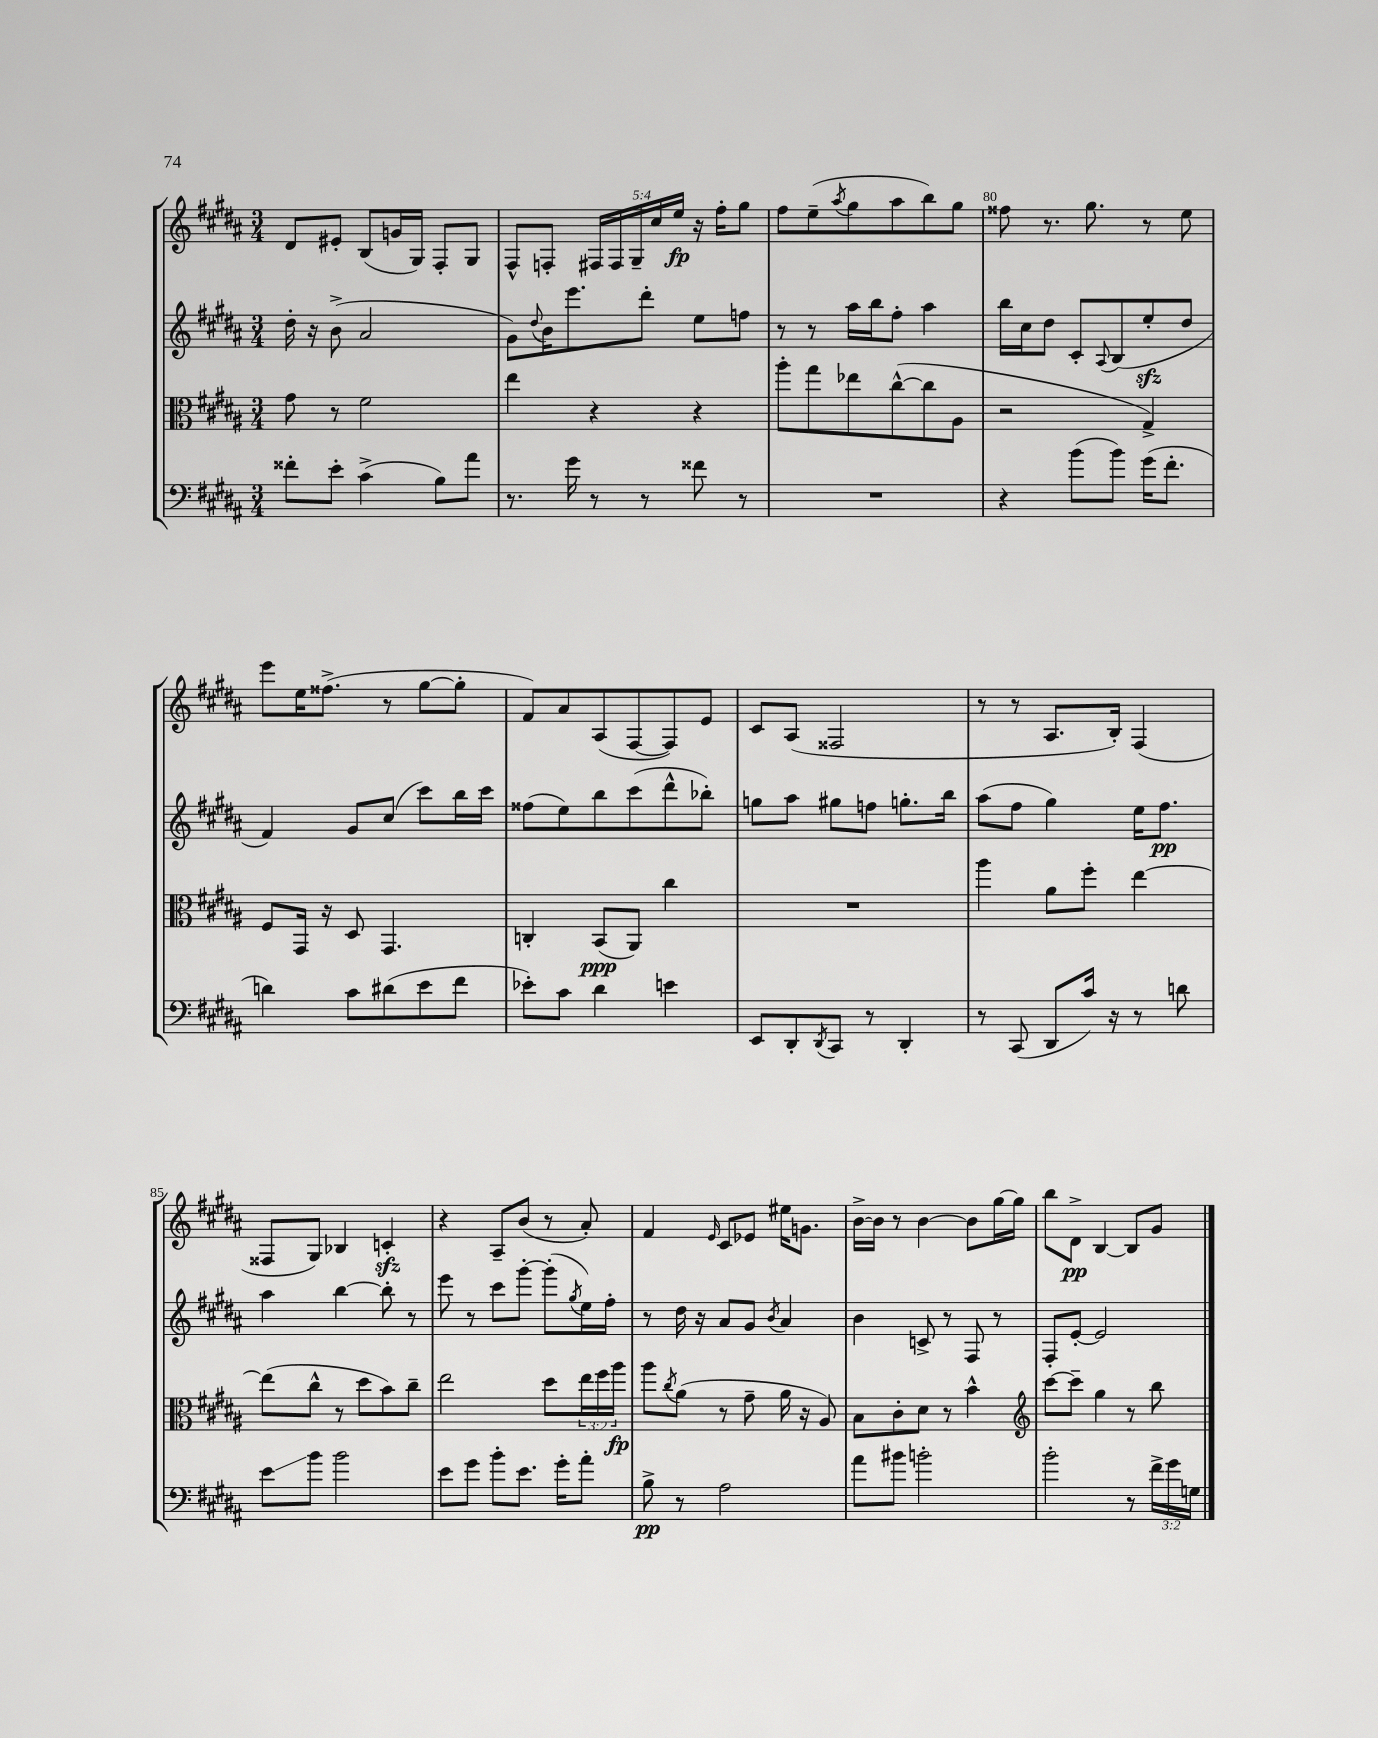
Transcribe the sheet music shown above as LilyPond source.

<<
\new StaffGroup <<
\new Staff = "s0" {
    \clef treble \key b \major \numericTimeSignature \time 3/4 \override Staff.TupletNumber.text = #tuplet-number::calc-fraction-text
    dis'8 eis'8-. b8( g'16 gis16) fis8-. gis8 |
    fis8-^ f8-. \tuplet 5/4 { fis16 fis16 gis16-- cis''16 e''16\fp } r16 fis''16-. gis''8 |
    fis''8 e''8--( \acciaccatura { ais''8 } gis''8 ais''8 b''8) gis''8 |
    fisis''8 r8. gis''8. r8 e''8 |
    e'''8 e''16 fisis''8.->( r8 gis''8~ gis''8-. |
    fis'8) ais'8 ais8( fis8~ fis8) e'8 |
    cis'8 ais8( fisis2 |
    r8 r8 ais8. b16-.) fis4( |
    fisis8 gis8) bes4 c'4-.\sfz |
    r4 ais8-- b'8( r8 ais'8-.) |
    fis'4 \grace { e'16 } cis'8 ees'8 eis''16 g'8. |
    b'16~-> b'16 r8 b'4~ b'8 gis''16~ gis''16 |
    b''8 dis'8->\pp b4~ b8 gis'8 \bar "|." |
}
\new Staff = "s1" {
    \clef treble \key b \major \numericTimeSignature \time 3/4
    dis''16-. r16 b'8->( ais'2 |
    gis'8) \appoggiatura { dis''8 } b'16 e'''8. dis'''8-. e''8 f''8 |
    r8 r8 ais''16 b''16 fis''8-. ais''4 |
    b''16 cis''16 dis''8 cis'8-. \appoggiatura { ais8 } b8( e''8-.\sfz dis''8 |
    fis'4) gis'8 cis''8( cis'''8) b''16 cis'''16 |
    fisis''8( e''8) b''8 cis'''8( dis'''8-^ bes''8-.) |
    g''8 ais''8 gis''8 f''8 g''8.-. b''16 |
    ais''8( fis''8 gis''4) e''16 fis''8.\pp |
    ais''4 b''4~ b''8-. r8 |
    e'''8 r8 cis'''8 gis'''8~-. gis'''8-.( \acciaccatura { gis''8 } e''16) fis''16-. |
    r8 dis''16 r16 ais'8 gis'8 \acciaccatura { b'8 } ais'4 |
    b'4 c'8-> r8 fis8 r8 |
    fis8-. e'8~-. e'2 \bar "|." |
}
\new Staff = "s2" {
    \clef alto \key b \major \numericTimeSignature \time 3/4 \override Staff.TupletNumber.text = #tuplet-number::calc-fraction-text
    gis'8 r8 fis'2 |
    e''4 r4 r4 |
    ais''8-. gis''8 ees''8 cis''8~-^( cis''8 ais8 |
    r2 gis4->) |
    fis8 gis,16 r16 dis8 gis,4. |
    c4-. b,8\ppp( ais,8) cis''4 |
    R2. |
    ais''4 ais'8 fis''8-. e''4~ |
    e''8( cis''8-^ r8 dis''8 b'8) cis''8-- |
    e''2 dis''8 \tuplet 3/2 { e''16 fis''16 ais''16\fp } |
    ais''8 \acciaccatura { cis''8 } ais'8( r8 gis'8-- ais'16 r16 ais8) |
    b8 cis'8-. dis'8 r8 b'4-^ |
    \clef treble cis'''8~ cis'''8-- gis''4 r8 b''8 \bar "|." |
}
\new Staff = "s3" {
    \clef bass \key b \major \numericTimeSignature \time 3/4 \override Staff.TupletNumber.text = #tuplet-number::calc-fraction-text
    fisis'8-. e'8-. cis'4->( b8) ais'8 |
    r8. gis'16 r8 r8 fisis'8 r8 |
    R2. |
    r4 b'8( b'8) gis'16( fis'8.-. |
    d'4) cis'8 dis'8( e'8 fis'8 |
    ees'8-.) cis'8 dis'4 e'4 |
    e,8 dis,8-. \acciaccatura { dis,8 } cis,8 r8 dis,4-. |
    r8 cis,8( dis,8 cis'16) r16 r8 d'8 |
    e'8\glissando b'8 b'2 |
    e'8 gis'8 b'8-. e'8. gis'16-. ais'8-. |
    b8->\pp r8 ais2 |
    ais'8 bis'8 b'2-. |
    b'2-. r8 \tuplet 3/2 { fis'16-> gis'16 g16 } \bar "|." |
}
>>
>>
\layout { \context { \Score currentBarNumber = #77 \override BarNumber.break-visibility = ##(#f #t #t) barNumberVisibility = #(every-nth-bar-number-visible 5) } }
